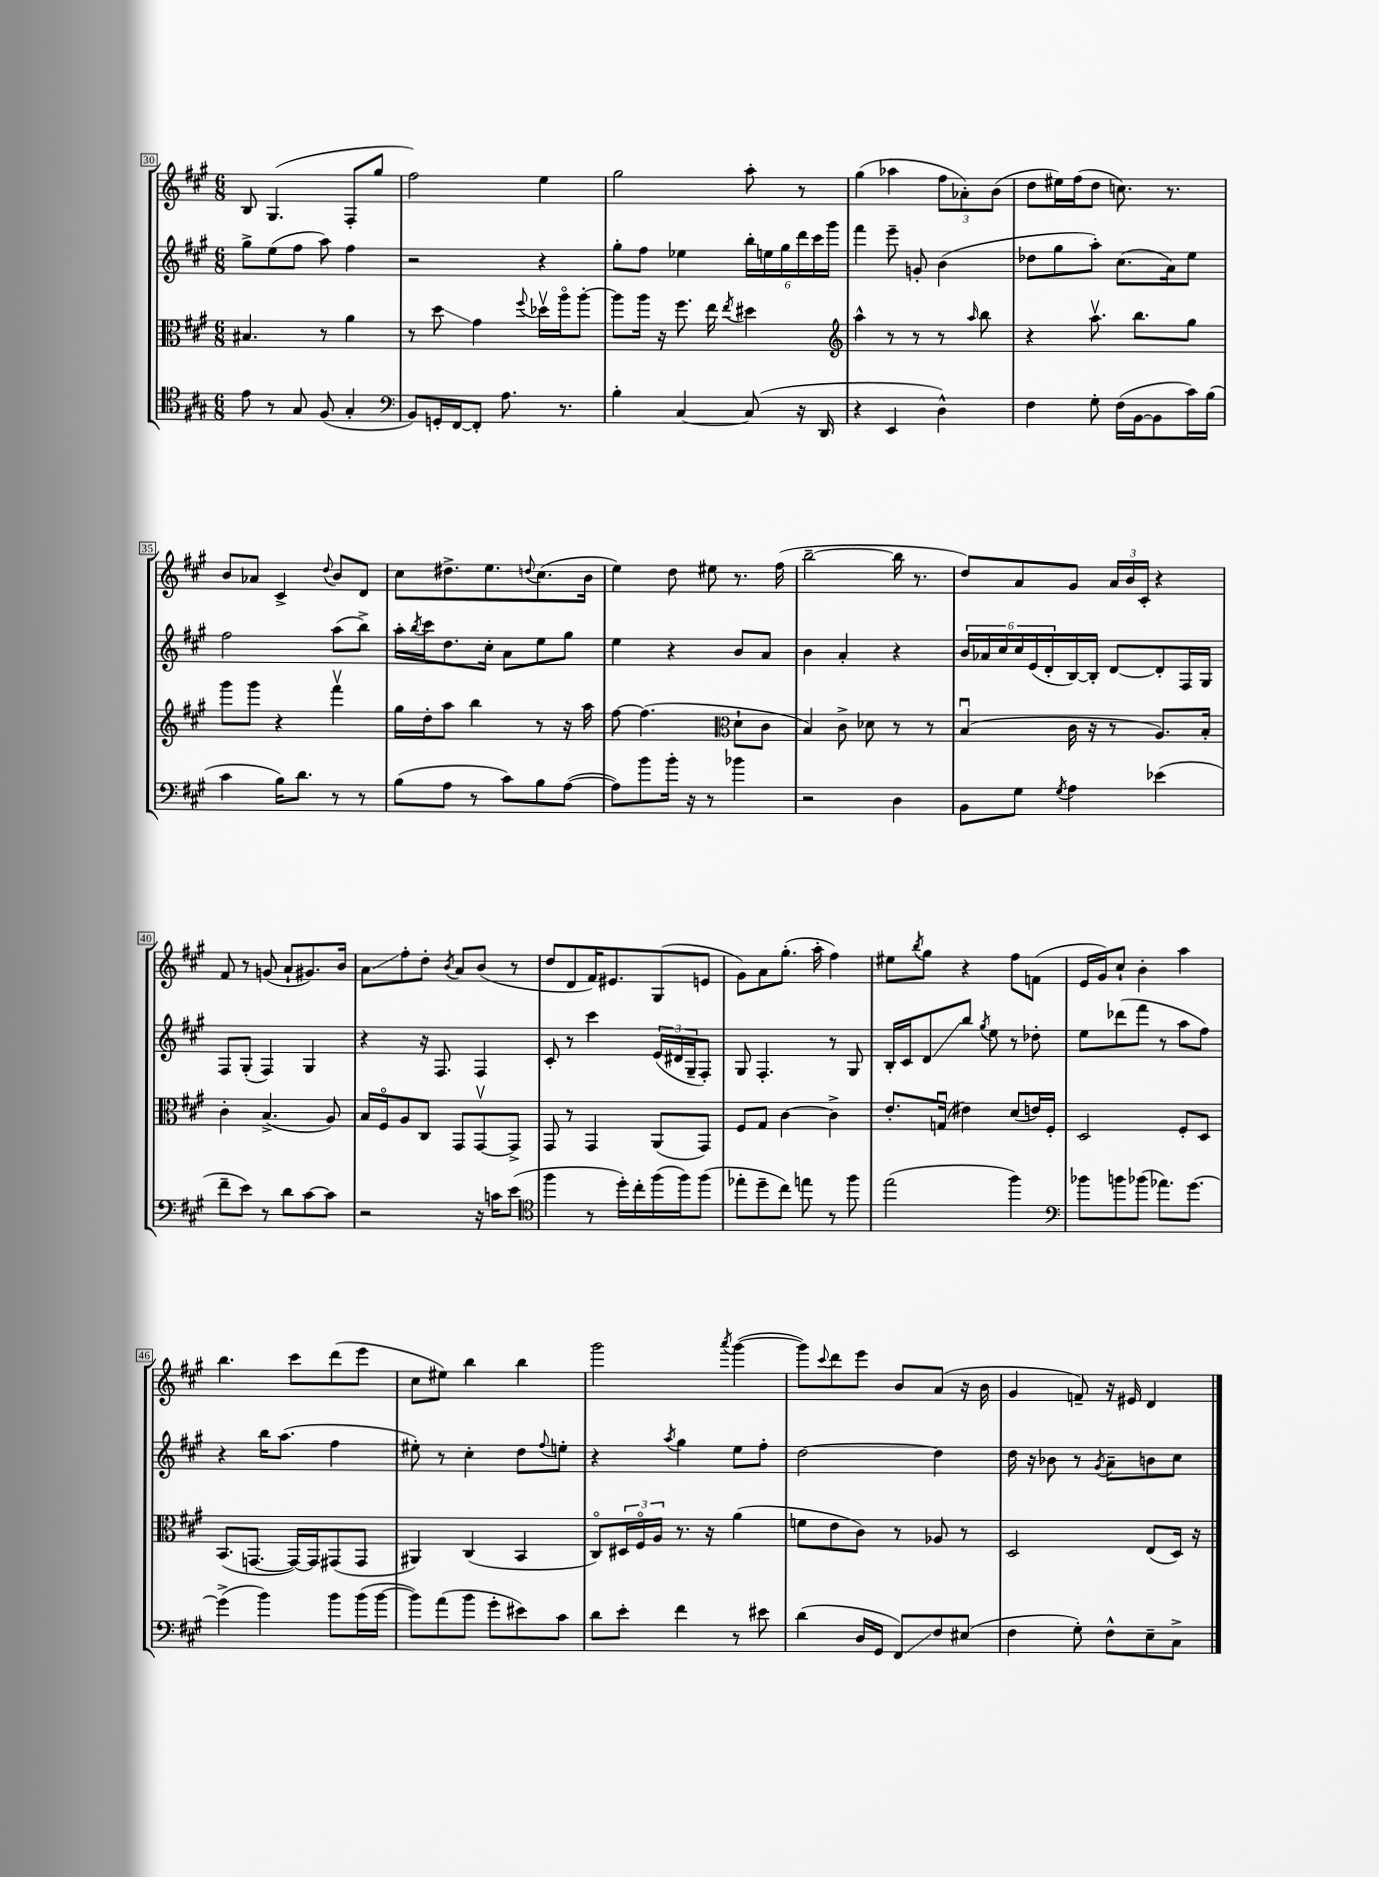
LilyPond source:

<<
\new StaffGroup <<
\new Staff = "s0" {
    \clef treble \key a \major \numericTimeSignature \time 6/8
    b8 gis4.( fis8-. gis''8 |
    fis''2) e''4 |
    gis''2 a''8-. r8 |
    gis''4( aes''4 \tuplet 3/2 { fis''8 aes'8-.) b'8( } |
    d''8 eis''16) fis''16( d''8 c''8.) r8. |
    b'8 aes'8 cis'4-> \appoggiatura { d''8 } b'8 d'8 |
    cis''8 dis''8.-> e''8. \appoggiatura { d''8 } cis''8.( b'16 |
    e''4) d''8 eis''8 r8. fis''16( |
    b''2~-- b''16 r8. |
    d''8) a'8 gis'8 \tuplet 3/2 { a'16 b'16 cis'16-. } r4 |
    fis'8 r8 g'8( a'8-! gis'8.) b'16 |
    a'8\glissando fis''8-. d''8-. \acciaccatura { b'8 } a'8 b'8( r8 |
    d''8 d'8 fis'16) eis'8. gis8( e'8 |
    gis'8) a'8 gis''8.-.( a''16-. fis''4) |
    eis''8 \acciaccatura { b''8 } gis''8 r4 fis''8 f'8( |
    e'16 gis'16) cis''8-! b'4-. a''4 |
    b''4. cis'''8 d'''8( e'''8 |
    cis''8 eis''8) b''4 b''4 |
    gis'''2 \acciaccatura { a'''8 } gis'''4~( |
    gis'''8) \appoggiatura { cis'''8 } d'''8 e'''8 b'8 a'8( r16 b'16 |
    gis'4 f'8--) r16 eis'16 d'4 \bar "|." |
}
\new Staff = "s1" {
    \clef treble \key a \major \numericTimeSignature \time 6/8
    gis''8-> e''8( fis''8 a''8) fis''4 |
    r2 r4 |
    gis''8-. fis''8 ees''4 \tuplet 6/4 { b''16-. e''16 gis''16 d'''16 cis'''16 gis'''16 } |
    fis'''4 e'''8-- g'8-. b'4( |
    des''8 gis''8 a''8-.) cis''8.( a'16) e''8 |
    fis''2 a''8( b''8->) |
    a''16-. \acciaccatura { b''8 } cis'''16 d''8. cis''16-. a'8 e''8 gis''8 |
    e''4 r4 b'8 a'8 |
    b'4 a'4-. r4 |
    \tuplet 6/4 { b'16 aes'16 cis''16 cis''16 e'16( d'16-. } b16~) b16-. d'8~ d'8-. fis16 gis16 |
    fis8 gis8-.( fis4) gis4 |
    r4 r16 fis8. fis4 |
    cis'8-. r8 cis'''4 \tuplet 3/2 { e'16( dis'16 gis16-- } fis8-.) |
    gis8 fis4.-. r8 gis8 |
    b16-. cis'16 d'8\glissando b''8 \acciaccatura { gis''8 } e''8 r8 des''8-. |
    e''8 des'''8( fis'''8 r8 a''8 fis''8) |
    r4 b''16 a''8.( fis''4 |
    eis''8-.) r8 cis''4-. d''8 \appoggiatura { fis''8 } e''8-. |
    r4 \acciaccatura { a''8 } gis''4 e''8 fis''8-. |
    d''2~ d''4 |
    d''16 r16 bes'8 r8 \acciaccatura { gis'8 } a'8-- b'8 cis''8 \bar "|." |
}
\new Staff = "s2" {
    \clef alto \key a \major \numericTimeSignature \time 6/8
    bis4. r8 a'4 |
    r8 d''8\glissando gis'4 \appoggiatura { fis''8 } des''16\upbow a''16\flageolet a''8~-. |
    a''8 a''16 r16 fis''8. e''16 \acciaccatura { e''8 } dis''4 |
    \clef treble a''4-^ r8 r8 r8 \grace { a''16 } b''8 |
    r4 a''8.\upbow b''8. gis''8 |
    gis'''8 gis'''8 r4 fis'''4\upbow |
    gis''16 d''16-. a''8 b''4 r8 r16 a''16 |
    fis''8~ fis''4.( \clef alto d'8-! cis'8 |
    b4) cis'8-> des'8 r8 r8 |
    b4\downbow( cis'16 r16 r8 a8.) b16-. |
    cis'4-. b4.->( a8) |
    b16 fis16\flageolet a8 cis8 gis,8 gis,8~\upbow gis,8-> |
    gis,8 r8 gis,4 a,8( gis,8) |
    fis8 gis8 cis'4~ cis'4-> |
    e'8.-. g16\downbow( eis'4) d'8( e'16) fis16-. |
    d2 fis8-. d8 |
    b,8.( g,8.~ g,16~) g,16 gis,8( gis,8 |
    ais,4) cis4( b,4 |
    cis8\flageolet) \tuplet 3/2 { dis16 fis16\flageolet a16 } r8. r16 a'4( |
    f'8 e'8 cis'8) r8 aes8 r8 |
    d2 e8( d16) r16 \bar "|." |
}
\new Staff = "s3" {
    \clef tenor \key a \major \numericTimeSignature \time 6/8
    e'8 r8 gis8 fis8( gis4-. |
    \clef bass b,8) g,16-. fis,16~ fis,8-. a8. r8. |
    b4-. cis4~ cis8( r16 d,16 |
    r4 e,4 d4-^) |
    fis4 gis8-. fis16( b,16~ b,8 cis'16) b16( |
    cis'4 b16) d'8. r8 r8 |
    b8( a8 r8 cis'8) b8 a8~( |
    a8) b'8 b'16-. r16 r8 bes'4 |
    r2 d4 |
    b,8 gis8 \acciaccatura { gis8 } a4 ees'4( |
    fis'8-- e'8) r8 d'8 cis'8~ cis'8 |
    r2 r16 c'16 e'8( |
    \clef tenor fis''4 r8 d''16-.) cis''16-. fis''16( fis''16) fis''8( |
    ees''8-. d''8-- cis''8) e''8 r8 fis''8 |
    e''2( fis''4) |
    \clef bass bes'8 b'8 bes'8( aes'8.) gis'8.~ |
    gis'4->( b'4) b'8 b'16( b'16~ |
    b'8) a'8( b'8 gis'8-. eis'8) cis'8 |
    d'8 e'8-. fis'4 r8 eis'8 |
    d'4( d16 gis,16 fis,8\glissando) fis8 eis8( |
    fis4 gis8-.) fis8-^ e8-- cis8-> \bar "|." |
}
>>
>>
\layout { \context { \Score currentBarNumber = #30 \override BarNumber.stencil = #(make-stencil-boxer 0.1 0.3 ly:text-interface::print) } }
